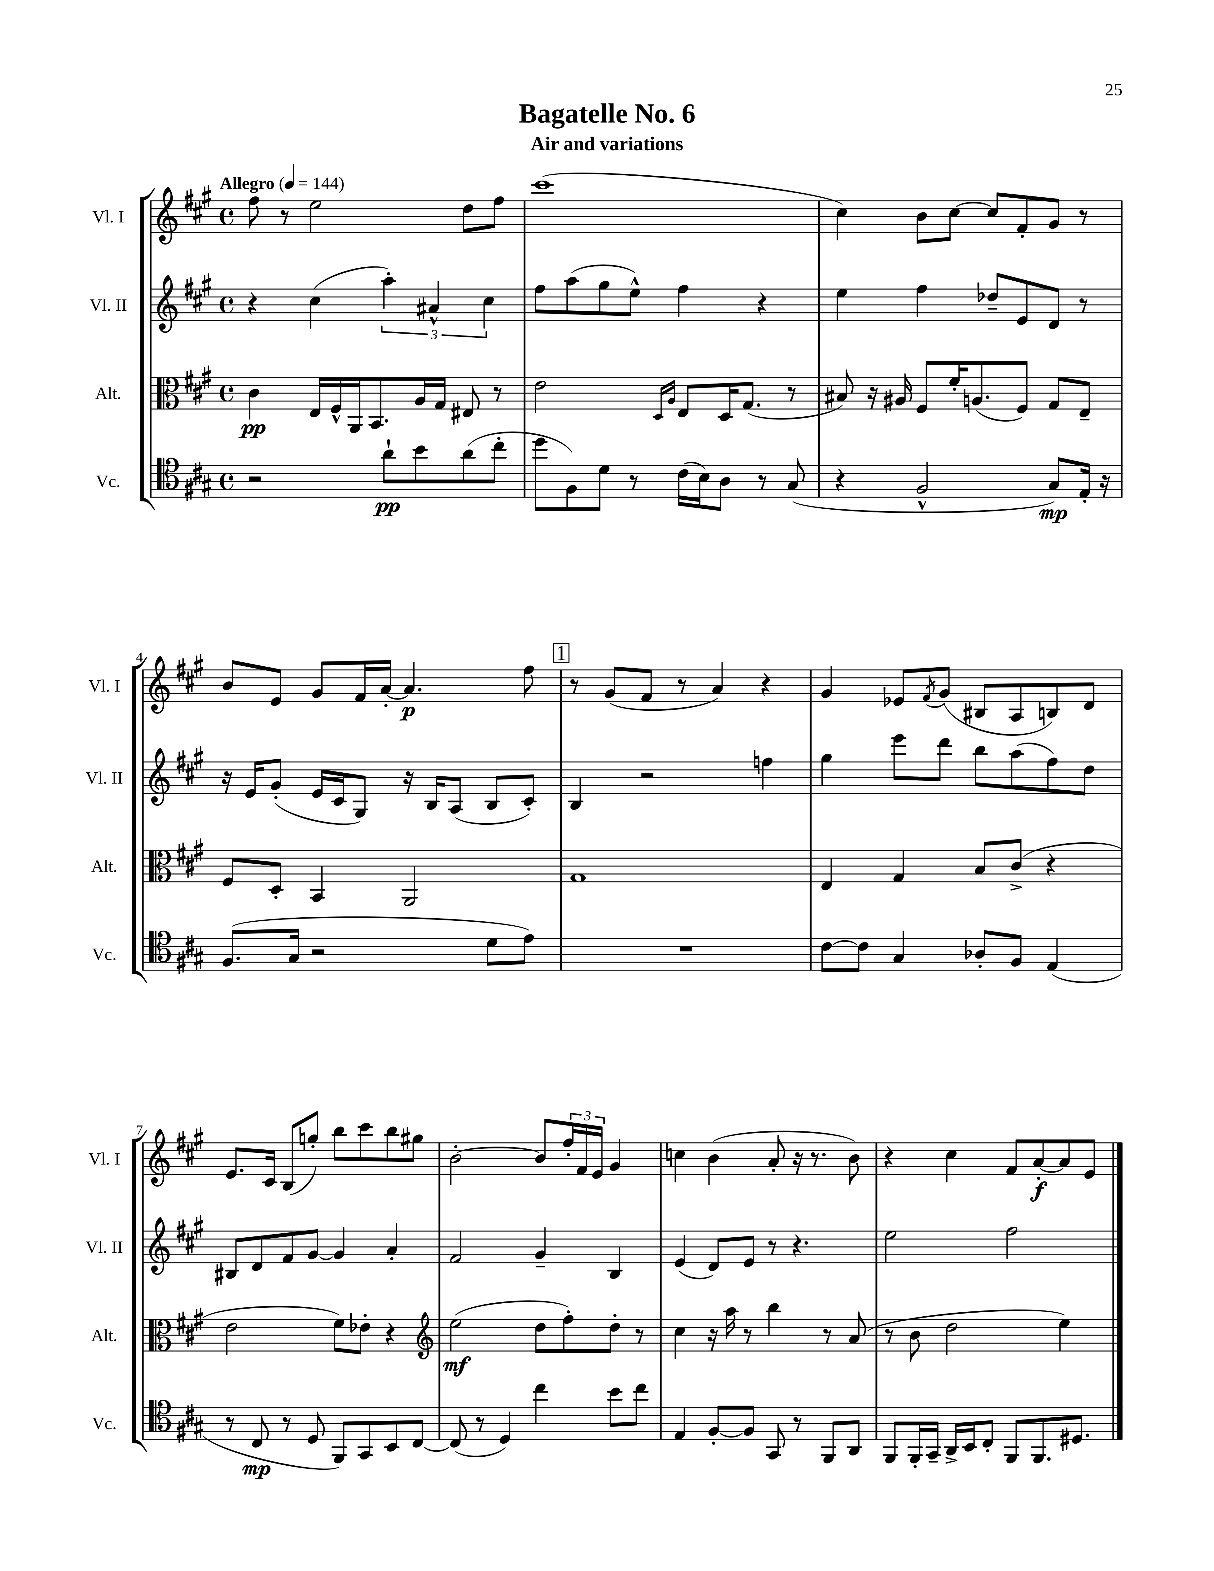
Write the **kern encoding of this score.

**kern	**kern	**kern	**kern
*staff4	*staff3	*staff2	*staff1
*clefC4	*clefC3	*clefG2	*clefG2
*k[f#c#g#]	*k[f#c#g#]	*k[f#c#g#]	*k[f#c#g#]
*M4/4	*M4/4	*M4/4	*M4/4
*met(c)	*met(c)	*met(c)	*met(c)
*MM144	*MM144	*MM144	*MM144
2r	4c#	4r	8ff#
.	.	.	8r
.	16E	(4cc#	2ee
.	16F#^^	.	.
.	16AA	.	.
.	8.BB	.	.
8a`	.	6aa')	.
8b	16A	.	.
.	.	6a#^^	.
.	16G#	.	.
(8a	8E#	.	8dd
.	.	6cc#	.
8cc#'	8r	.	8ff#
=	=	=	=
8dd	2e	8ff#	(1ccc#
8F#)	.	(8aa	.
8d	.	8gg#	.
8r	.	8ee^^)	.
.	16qqD	.	.
.	16qqA	.	.
(16c#	8E	4ff#	.
16B)	.	.	.
8A	16D	.	.
.	(8.G#	.	.
8r	.	4r	.
(8G#	8r	.	.
=	=	=	=
4r	8B#)	4ee	4cc#)
.	16r	.	.
.	16A#	.	.
2F#^^	8F#	4ff#	8b
.	16f#'	.	[8cc#
.	(8.A	.	.
.	.	8dd-~	8cc#]
.	8F#)	8e	8f#'
8G#)	8G#	8d	8g#
16E'	8E~	8r	8r
16r	.	.	.
=	=	=	=
(8.F#	8F#	16r	8b
.	.	16e	.
.	8D'	(8g#'	8e
16G#	.	.	.
2r	4BB	16e	8g#
.	.	16c#	.
.	.	8G#)	16f#
.	.	.	[16a'
.	2AA	16r	4.a]
.	.	16B	.
.	.	(8A	.
8d	.	8B	.
8e)	.	8c#')	8ff#
=	=	=	=
1r	1G#	4B	8r
.	.	.	(8g#
.	.	2r	8f#
.	.	.	8r
.	.	.	4a)
.	.	4ff	4r
=	=	=	=
[8c#	4E	4gg#	4g#
8c#]	.	.	.
4G#	4G#	8eee	8e-
.	.	.	8qf#
.	.	8ddd	(8g#
8A-'	8B	8bb	8B#
8F#	(8c#^	(8aa	8A
(4E	4r	8ff#)	8B)
.	.	8dd	8d
=	=	=	=
8r	2e	8B#	8.e
8C#	.	8d	.
.	.	.	16c#
8r	.	8f#	(8B
8D	.	[8g#	8gg')
8FF#)	8f#)	4g#]	8bb
8GG#	8e-'	.	8ccc#
8BB	4r	4a'	8bb
[8C#	.	.	8gg#
=	=	=	=
*	*clefG2	*	*
(8C#]	(2ee	2f#	[2b'
8r	.	.	.
4D)	.	.	.
4cc#	8dd	4g#~	8b]
.	8ff#')	.	24ff#'
.	.	.	24f#
.	.	.	24e
8b	8dd'	4B	4g#
8cc#	8r	.	.
=	=	=	=
4E	4cc#	(4e	4cc
[8F#'	16r	8d)	(4b
.	16aa	.	.
8F#]	8r	8e	.
8GG#	4bb	8r	8a'
8r	.	4.r	16r
.	.	.	8.r
8FF#	8r	.	.
8AA	(8a	.	8b)
=	=	=	=
8FF#	8r	2ee	4r
16FF#'	8b	.	.
16GG#~	.	.	.
16AA^	2dd	.	4cc#
16BB	.	.	.
8C#'	.	.	.
8FF#	.	2ff#	8f#
8.FF#	.	.	[8a'
.	4ee)	.	8a]
8.D#	.	.	.
.	.	.	8e
==	==	==	==
*-	*-	*-	*-
